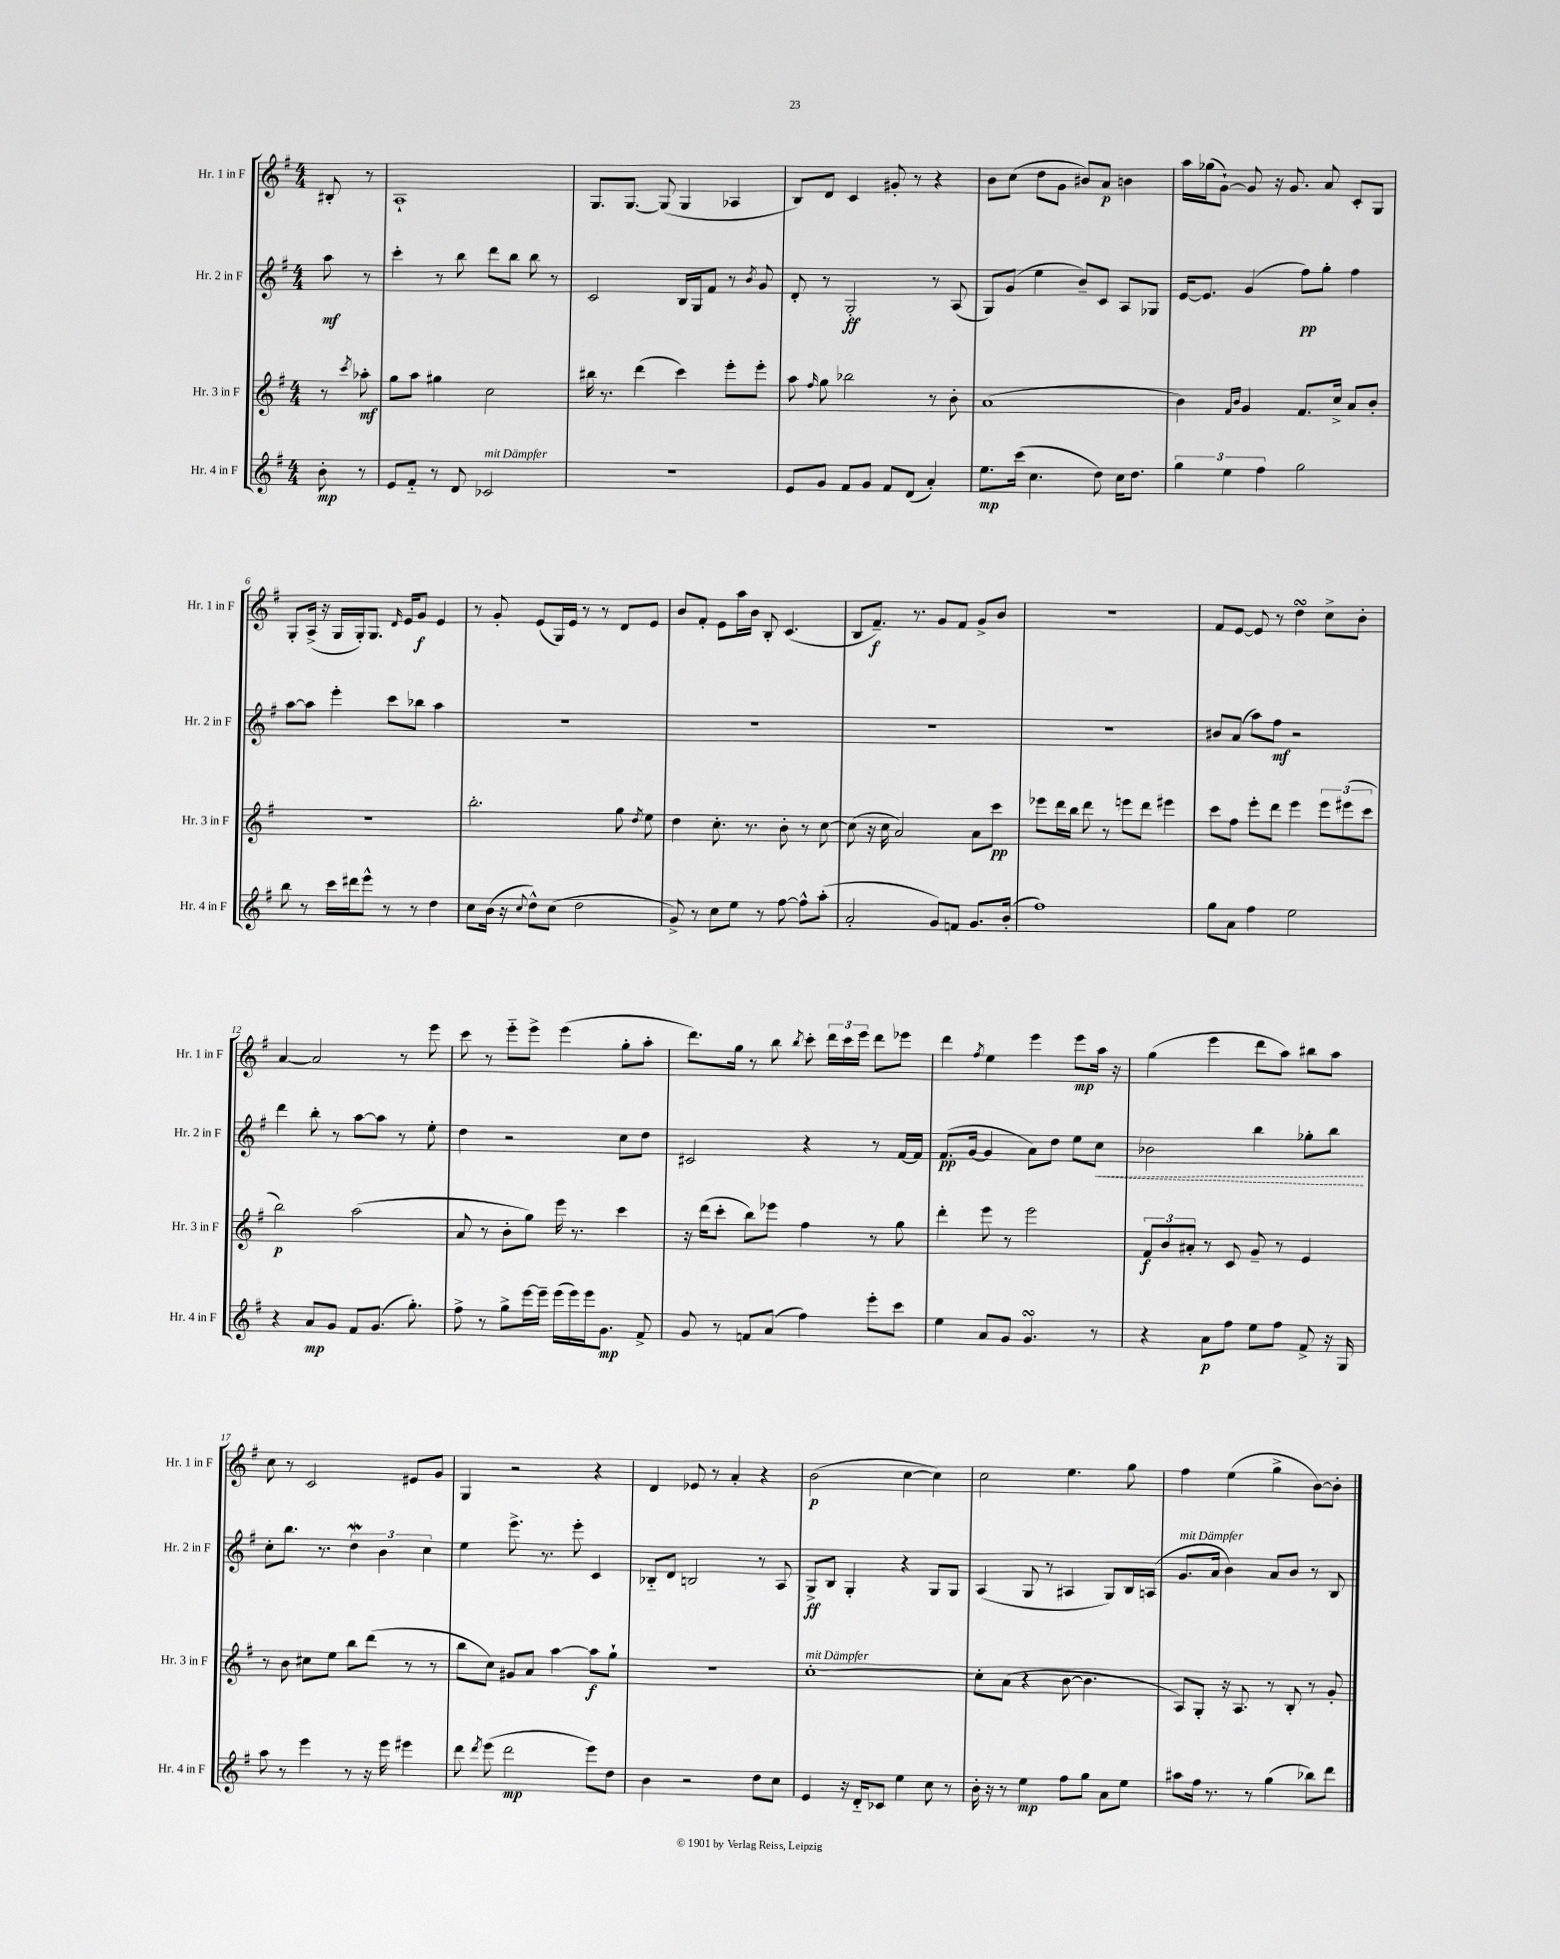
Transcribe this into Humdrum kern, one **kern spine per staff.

**kern	**dynam	**kern	**dynam	**kern	**dynam	**kern	**dynam
*part4	*part4	*part3	*part3	*part2	*part2	*part1	*part1
*staff4	*staff4	*staff3	*staff3	*staff2	*staff2	*staff1	*staff1
*I"Hr. 4 in F	*	*I"Hr. 3 in F	*	*I"Hr. 2 in F	*	*I"Hr. 1 in F	*
*I'Hr. 4 in F	*	*I'Hr. 3 in F	*	*I'Hr. 2 in F	*	*I'Hr. 1 in F	*
*clefG2	*	*clefG2	*	*clefG2	*	*clefG2	*
*k[f#]	*	*k[f#]	*	*k[f#]	*	*k[f#]	*
*M4/4	*	*M4/4	*	*M4/4	*	*M4/4	*
=	=	=	=	=	=	=	=
8b'\	mp	8r	.	8aa\	mf	8B#X'/	.
.	.	8qccc/	.	.	.	.	.
8r	.	8aa-X'\	mf	8r	.	8r	.
=1	=1	=1	=1	=1	=1	=1	=1
8e/L	.	8gg\L	.	4ccc'\	.	1A`	.
8f#/J	.	8aa\J	.	.	.	.	.
8r	.	4gg#X\	.	8r	.	.	.
8d/	.	.	.	8bb\	.	.	.
!LO:TX:a:i:t=mit Dämpfer	!	!	!	!	!	!	!
2c-X/	.	2cc\	.	8ddd\L	.	.	.
.	.	.	.	8bb\J	.	.	.
.	.	.	.	8bb\	.	.	.
.	.	.	.	8r	.	.	.
=2	=2	=2	=2	=2	=2	=2	=2
1r	.	16bb#X\	.	2c/	.	8.G/L	.
.	.	8.r	.	.	.	.	.
.	.	.	.	.	.	[8.G/J	.
.	.	(4ddd\	.	.	.	.	.
.	.	.	.	.	.	(8G/]	.
.	.	4ccc\)	.	16B/LL	.	4G/	.
.	.	.	.	16G/J	.	.	.
.	.	.	.	8f#/J	.	.	.
.	.	8eee'\L	.	8r	.	4A-X/	.
.	.	.	.	8qb/	.	.	.
.	.	8eee'\J	.	8g/	.	.	.
=3	=3	=3	=3	=3	=3	=3	=3
8e/L	.	8aa\	.	8d'/	.	8B/L)	.
.	.	16qqff#/	.	.	.	.	.
8g/J	.	8gg\	.	8r	.	8d/J	.
8f#/L	.	2bb-X\	.	2G'/	ff	4c/	.
8g/J	.	.	.	.	.	.	.
8f#/L	.	.	.	.	.	8g#X'/	.
(8d/J	.	.	.	.	.	8r	.
4a'/)	.	8r	.	8r	.	4r	.
.	.	8b'\	.	(8A/	.	.	.
=4	=4	=4	=4	=4	=4	=4	=4
8.ee\L	mp	(1a	.	8G/L)	.	8b\L	.
.	.	.	.	(8g/J	.	(8cc\J	.
(16ccc\Jk	.	.	.	.	.	.	.
4.cc\	.	.	.	4ee\	.	8dd\L	.
.	.	.	.	.	.	8g\J	.
.	.	.	.	8b~/L)	.	8b#X/L)	.
8dd\)	.	.	.	8c/J	.	8a/J	p
16cc\KL	.	.	.	8A/L	.	4bn\	.
8.dd\J	.	.	.	.	.	.	.
.	.	.	.	8G-X/J	.	.	.
=5	=5	=5	=5	=5	=5	=5	=5
6gg\	.	4b\)	.	[16e/KL	.	16aa\LL	.
.	.	.	.	8.e/J]	.	(16gg-X\J	.
.	.	.	.	.	.	[8g`\J)	.
6ee\	.	.	.	.	.	.	.
.	.	16qqf#/LL	.	.	.	.	.
.	.	16qqb/JJ	.	.	.	.	.
.	.	4g/	.	(4g/	.	8g/]	.
6ff#\	.	.	.	.	.	.	.
.	.	.	.	.	.	16r	.
.	.	.	.	.	.	8.g/	.
2gg\	.	8.f#/L	.	8ff#\L)	pp	.	.
.	.	.	.	8gg'\J	.	8a/	.
.	.	16cc^/Jk	.	.	.	.	.
.	.	8a/L	.	4ff#\	.	8c'/L	.
.	.	8b'/J	.	.	.	8G/J	.
!!LO:LB:g=z
=6	=6	=6	=6	=6	=6	=6	=6
8bb\	.	1r	.	[8aa\L	.	8G'/L	.
8r	.	.	.	8aa\J]	.	(16A^/Jk	.
.	.	.	.	.	.	16r	.
16ccc\LL	.	.	.	4eee'\	.	16G/LL	.
16ddd#X\J	.	.	.	.	.	16G'/J)	.
8eee^^\J	.	.	.	.	.	8.G/J	.
8r	.	.	.	8ccc\L	.	.	.
.	.	.	.	.	.	16qqd/	.
.	.	.	.	.	.	16e/KL	.
8r	.	.	.	8bb-X\J	.	8g/J	f
4dd\	.	.	.	4aa\	.	4e/	.
=7	=7	=7	=7	=7	=7	=7	=7
8cc\L	.	2.bb'\	.	1r	.	8r	.
(16b\Jk	.	.	.	.	.	8g'/	.
16r	.	.	.	.	.	.	.
8qqcc/	.	.	.	.	.	.	.
8dd^^\L)	.	.	.	.	.	(8e/L	.
(8cc\J	.	.	.	.	.	16G/L)	.
.	.	.	.	.	.	16e/JJ	.
2dd\	.	.	.	.	.	8r	.
.	.	.	.	.	.	8r	.
.	.	8gg\	.	.	.	8d/L	.
.	.	8qdd/	.	.	.	.	.
.	.	8ee\	.	.	.	8e/J	.
=8	=8	=8	=8	=8	=8	=8	=8
8g^/)	.	4dd\	.	1r	.	8b/L	.
8r	.	.	.	.	.	8f#'/J	.
8cc\L	.	8.cc'\	.	.	.	8e\L	.
8ee\J	.	.	.	.	.	16aa\L	.
.	.	8.r	.	.	.	16b\JJ	.
8r	.	.	.	.	.	8B'/	.
[8ff#\	.	8b'\	.	.	.	(4.c/	.
8ff#^^\L]	.	8r	.	.	.	.	.
(8aa'\J	.	[8cc\	.	.	.	.	.
=9	=9	=9	=9	=9	=9	=9	=9
2a'/	.	(8cc\]	.	1r	.	8B/L	.
.	.	16r	.	.	.	8.f#~/J)	f
.	.	16cc\	.	.	.	.	.
.	.	2a/)	.	.	.	.	.
.	.	.	.	.	.	8.r	.
8g/L)	.	.	.	.	.	8g/L	.
8fn/J	.	.	.	.	.	8f#/J	.
8.g/L	.	8a\L	.	.	.	8g^/L	.
.	.	8ccc\J	pp	.	.	8b/J	.
(16b'/Jk	.	.	.	.	.	.	.
=10	=10	=10	=10	=10	=10	=10	=10
1ff#)	.	8eee-X\L	.	1r	.	1r	.
.	.	16ddd\L	.	.	.	.	.
.	.	16bb\JJ	.	.	.	.	.
.	.	8ddd\	.	.	.	.	.
.	.	8r	.	.	.	.	.
.	.	8eeen\L	.	.	.	.	.
.	.	8ddd\J	.	.	.	.	.
.	.	4eee#X\	.	.	.	.	.
=11	=11	=11	=11	=11	=11	=11	=11
8gg\L	.	8ccc\L	.	8b#X/L	.	8f#/L	.
8a\J	.	8ff#\J	.	(8a/J	.	[8e/J	.
4ff#\	.	8eee'\L	.	8aa\L)	.	8e/]	.
.	.	8ddd\J	.	8ff#\J	mf	8r	.
2ee\	.	4eee\	.	2r	.	4ddsSSS\	.
.	.	12eee\L	.	.	.	8cc^\L	.
.	.	(12eee#X\	.	.	.	.	.
.	.	.	.	.	.	8b'\J	.
.	.	12ccc\J	.	.	.	.	.
!!LO:LB:g=z
=12	=12	=12	=12	=12	=12	=12	=12
4r	.	2bb\)	p	4ddd\	.	[4a/	.
8a/L	mp	.	.	8bb'\	.	2a/]	.
8g/J	.	.	.	8r	.	.	.
8f#/L	.	(2aa\	.	[8aa\L	.	.	.
(8.g/J	.	.	.	8aa\J]	.	.	.
.	.	.	.	8r	.	8r	.
8.gg'\)	.	.	.	.	.	.	.
.	.	.	.	8ee'\	.	8eee\	.
=13	=13	=13	=13	=13	=13	=13	=13
8ff#^\	.	8a/	.	4dd\	.	8ccc\	.
8r	.	8r	.	.	.	8r	.
8gg^\L	.	8b'\L	.	2r	.	8eee\L	.
[16eee\L	.	8gg\J)	.	.	.	8eee^\J	.
16eee~\JJ]	.	.	.	.	.	.	.
(16eee\LL	.	16eee\	.	.	.	(4eee\	.
16eee\)	.	8.r	.	.	.	.	.
16eee\J	.	.	.	.	.	.	.
8.g\J	mp	.	.	.	.	.	.
.	.	4ccc\	.	8cc\L	.	8gg'\L	.
8f#^/	.	.	.	8dd\J	.	8aa'\J	.
=14	=14	=14	=14	=14	=14	=14	=14
8g/	.	16r	.	2c#X/	.	8.ddd\L)	.
.	.	(16ddd\KL	.	.	.	.	.
8r	.	8ccc'\J	.	.	.	.	.
.	.	.	.	.	.	16gg\Jk	.
8fn/L	.	8bb\L)	.	.	.	8r	.
(8a/J	.	8eee-X\J	.	.	.	8bb\	.
.	.	.	.	.	.	8qbb/	.
4ff#\)	.	4ff#\	.	4r	.	8ccc'\	.
.	.	.	.	.	.	24ddd\LL	.
.	.	.	.	.	.	24ccc\	.
.	.	.	.	.	.	24eee\JJ	.
8eee'\L	.	8r	.	8r	.	8ddd\L	.
8ccc\J	.	8gg\	.	[16f#/LL	.	8eee-X\J	.
.	.	.	.	16f#/JJ]	.	.	.
=15	=15	=15	=15	=15	=15	=15	=15
4ee\	.	4ddd'\	.	(8.f#/L	pp	4ddd\	.
.	.	.	.	[16g/Jk	.	.	.
.	.	.	.	.	.	8qff#/	.
8a/L	.	8eee\	.	4g/]	.	4ee\	.
8g/J	.	8r	.	.	.	.	.
4.gsSSs/	.	2eee\	.	8a\L)	.	4eee\	.
.	.	.	.	8dd\J	.	.	.
.	.	.	.	8ee\L	.	8eee\L	mp
!	!	!	!	!	!LO:HP:b	!	!
8r	.	.	.	8cc\J	<	16aa\Jk	.
.	.	.	.	.	.	16r	.
=16	=16	=16	=16	=16	=16	=16	=16
4r	.	12f#/L	f	2b-X\	.	(4gg\	.
.	.	12b/	.	.	.	.	.
.	.	12a#X'/J	.	.	.	.	.
8a\L	p	8r	.	.	.	4eee\	.
8ff#\J	.	8c/	.	.	.	.	.
8ee\L	.	8g~/	.	4bb\	.	8ddd\L	.
8ff#\J	.	8r	.	.	.	8aa\J)	.
8f#^/	.	4e/	.	8gg-X'\L	.	8bb#X\L	.
16r	.	.	.	8bb\J	.	8aa\J	.
16G/	.	.	.	.	.	.	.
.	.	.	.	.	[	.	.
!!LO:LB:g=z
=17	=17	=17	=17	=17	=17	=17	=17
8aa\	.	8r	.	8cc'\L	.	8cc\	.
8r	.	8b\	.	8.bb\J	.	8r	.
4eee\	.	8cc#X\L	.	.	.	2c/	.
.	.	.	.	8.r	.	.	.
.	.	8ee\J	.	.	.	.	.
8r	.	8bb\L	.	6ddW\	.	.	.
16r	.	(8ddd\J	.	.	.	.	.
.	.	.	.	6b\	.	.	.
16eee\	.	.	.	.	.	.	.
4eee#X\	.	8r	.	.	.	8e#X/L	.
.	.	.	.	6cc\	.	.	.
.	.	8r	.	.	.	8g/J	.
=18	=18	=18	=18	=18	=18	=18	=18
8ddd\	.	8bb\L	.	4ee\	.	4G/	.
8qddd/	.	.	.	.	.	.	.
(8eee\	.	8cc\J)	.	.	.	.	.
2ddd\	mp	8g#X/L	.	8.eee^\	.	2r	.
.	.	8a/J	.	.	.	.	.
.	.	.	.	8.r	.	.	.
.	.	[4aa\	.	.	.	.	.
.	.	.	.	8eee'\	.	.	.
8eee\L)	.	8aa\L]	f	4c/	.	4r	.
8dd\J	.	8gg`\J	.	.	.	.	.
=19	=19	=19	=19	=19	=19	=19	=19
4b\	.	1r	.	8B-X/L	.	4d/	.
.	.	.	.	8d/J	.	.	.
2r	.	.	.	2Bn/	.	8e-X/	.
.	.	.	.	.	.	8r	.
.	.	.	.	.	.	4a'/	.
8dd\L	.	.	.	8r	.	4r	.
8cc\J	.	.	.	8A/	.	.	.
=20	=20	=20	=20	=20	=20	=20	=20
!	!	!LO:TX:a:i:t=mit Dämpfer	!	!	!	!	!
4e/	.	[1cc'	.	8G^/L	ff	(2b\	p
.	.	.	.	8B/J	.	.	.
16r	.	.	.	4G'/	.	.	.
16d/KL	.	.	.	.	.	.	.
8c-X/J	.	.	.	.	.	.	.
4ee\	.	.	.	4r	.	[4cc\	.
8cc\	.	.	.	8G/L	.	4cc\])	.
8r	.	.	.	8G/J	.	.	.
=21	=21	=21	=21	=21	=21	=21	=21
16b'\	.	8cc'\L]	.	(4A/	.	2cc\	.
16r	.	.	.	.	.	.	.
8r	.	(8a\J	.	.	.	.	.
4ee\	mp	4r	.	8G/	.	.	.
.	.	.	.	8r	.	.	.
8ff#\L	.	[8b\	.	4A#X/	.	4.ee\	.
8gg\J	.	4.b\]	.	.	.	.	.
8a\L	.	.	.	8G/L)	.	.	.
8ee\J	.	.	.	16B/L	.	8gg\	.
.	.	.	.	(16An/JJ	.	.	.
=22	=22	=22	=22	=22	=22	=22	=22
!	!	!	!	!LO:TX:a:i:t=mit Dämpfer	!	!	!
8aa#X\L	.	8A/L)	.	8.g/L	.	4ff#\	.
16ff#\Jk	.	8G'/J	.	.	.	.	.
8.r	.	.	.	16a/Jk	.	.	.
.	.	16r	.	4b\)	.	(4ee\	.
.	.	8.A/	.	.	.	.	.
8r	.	.	.	.	.	.	.
(4gg\	.	8r	.	8a/L	.	4gg^\	.
.	.	8B'/	.	8b/J	.	.	.
8bb-X\L)	.	8r	.	8r	.	[8b\L)	.
8ddd\J	.	8g'/	.	8B/	.	8b'\J]	.
==	==	==	==	==	==	==	==
*-	*-	*-	*-	*-	*-	*-	*-
